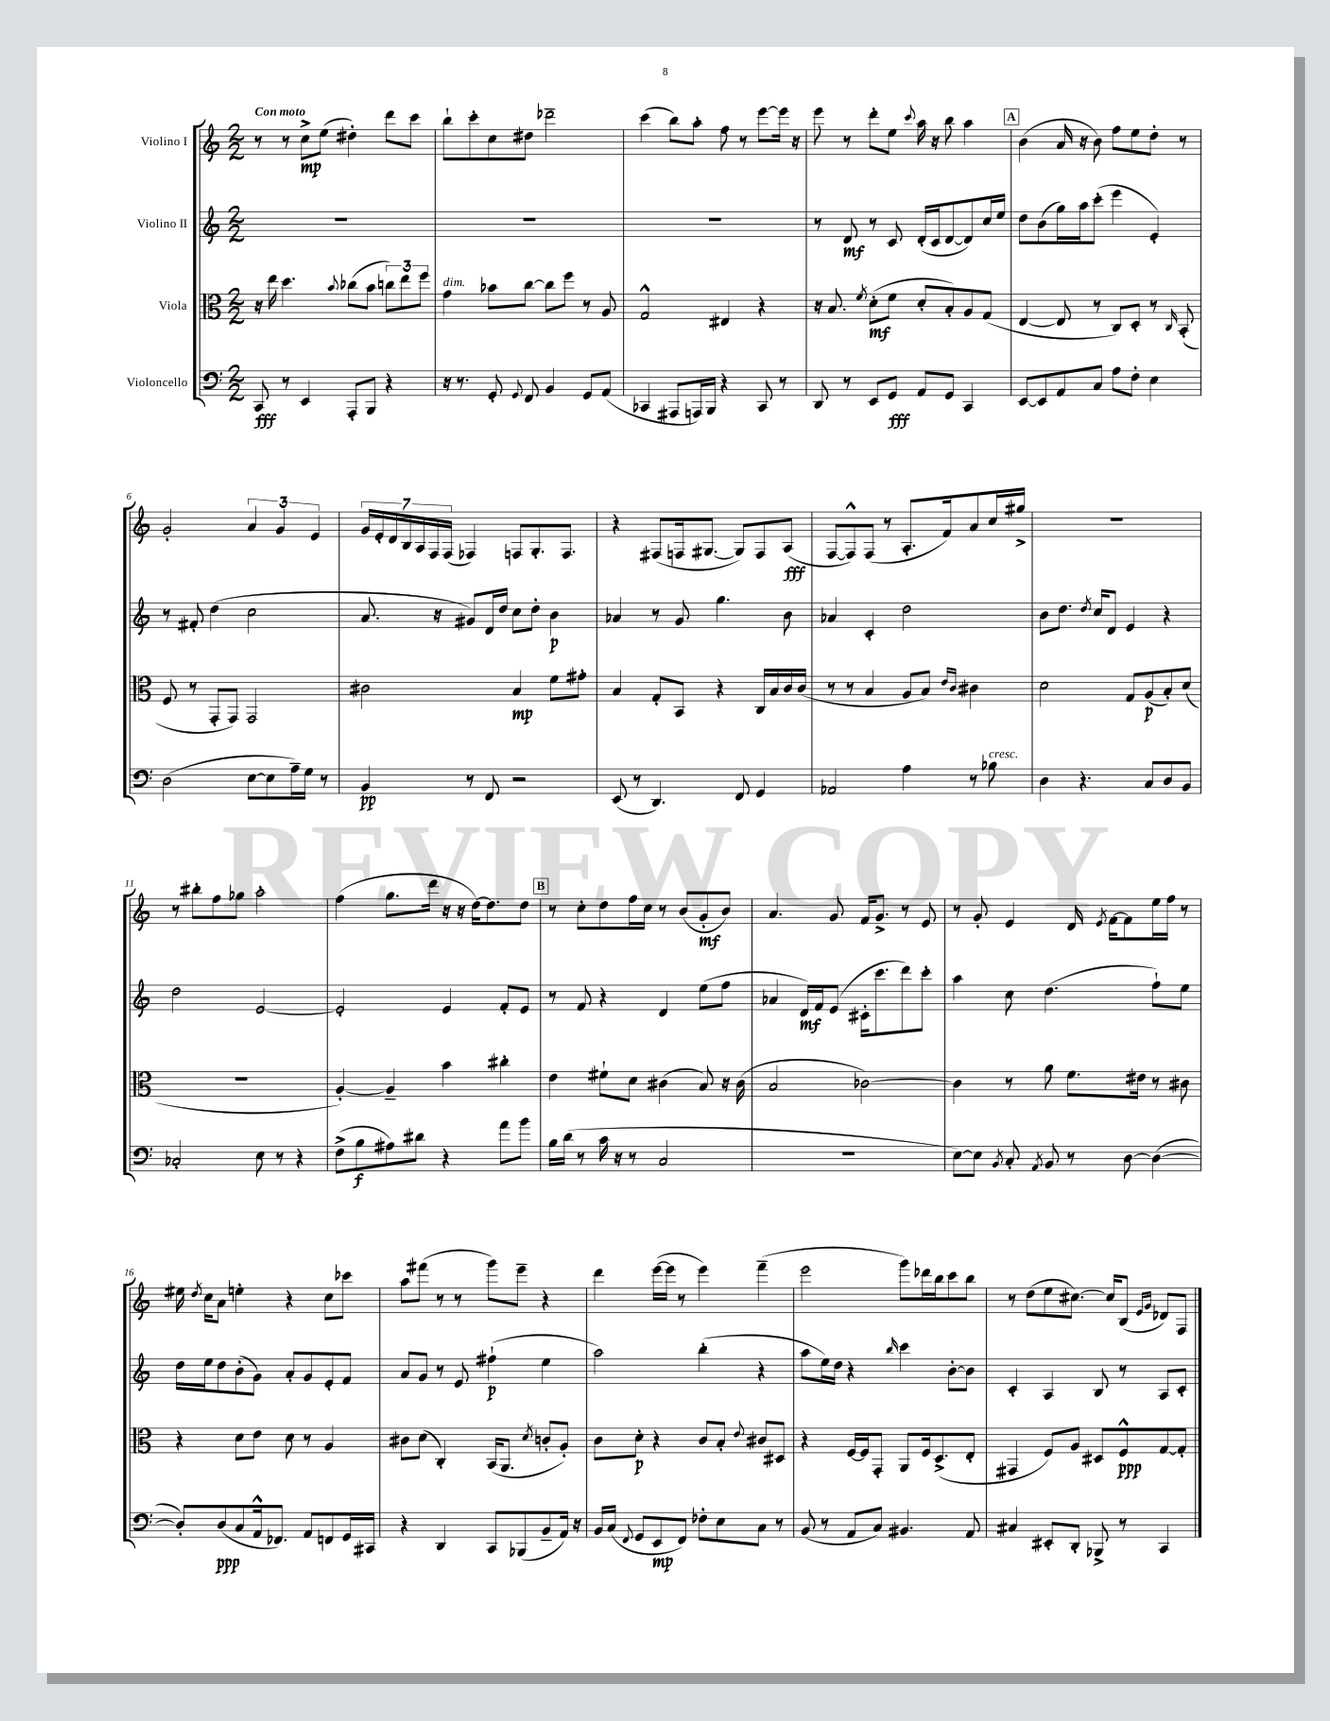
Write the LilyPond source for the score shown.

<<
\new StaffGroup <<
\new Staff = "s0" \with { instrumentName = "Violino I" } {
    \clef treble \key c \major \numericTimeSignature \time 2/2 \tempo "Con moto"
    \autoBeamOff r8 r8 c''8[->\mp e''8]( dis''4-.) d'''8[ c'''8] |
    b''8[-! c'''8-. c''8 dis''8] des'''2-- |
    c'''4( b''8[) a''8]-. f''8 r8 e'''8[~ e'''16] r16 |
    e'''8 r8 d'''8[-. e''8] \appoggiatura { c'''8 } a''16 r16 b''8 a''4 |
    \mark \markup { \box "A" } b'4( a'16 r16 b'8) f''8[ e''8 d''8]-. r8 |
    g'2-. \tuplet 3/2 { a'4 g'4 e'4 } |
    \tuplet 7/4 { g'16[ e'16-. d'16 b16 a16 f16 f16]( } fes4) f8[ g8.-. f8.] |
    r4 fis8[( f16 gis8.]~ gis8[) f8 a8]\fff( |
    f8[~ f8-^) f8]( r8 a8.[-. f'16) a'8 c''16 gis''16]-> |
    R1 |
    r8 bis''8[-. f''8 ges''8] a''2-. |
    f''4( g''8.[ d'''16] r16 r16 d''16[~) d''8. d''8] |
    \mark \markup { \box "B" } r8 c''8[-. d''8 f''16 c''16] r8 b'8[( g'8-.\mf b'8]) |
    a'4. g'8 f'16[ g'8.]-> r8 e'8 |
    r8 g'8-. e'4 d'16 \acciaccatura { e'8 } f'16[~ f'8 e''16 f''16] r8 |
    eis''16 \acciaccatura { d''8 } c''16[ a'8] e''4-. r4 c''8[ ces'''8] |
    a''8[ fis'''8]( r8 r8 g'''8[) e'''8]-- r4 |
    d'''4 e'''16[~( e'''16] r8 e'''4) f'''4--( |
    e'''2 g'''8[) des'''16 b''16 c'''8 b''8] |
    r8 d''8[( e''8 cis''8.]~) cis''16[ b8]( \grace { e'16[ g'16] } des'8[) f8] \bar "|." |
}
\new Staff = "s1" \with { instrumentName = "Violino II" } {
    \clef treble \key c \major \numericTimeSignature \time 2/2
    \autoBeamOff R1 |
    R1 |
    R1 |
    r8 d'8\mf r8 c'8 d'16[-.( c'16 d'8~ d'8) c''16 e''16] |
    \mark \markup { \box "A" } d''8[ b'8( g''16) a''16 c'''8]-.( e'''4 e'4-.) |
    r8 fis'8-. d''4( c''2 |
    a'8. r16 gis'8[) d'16 d''16] c''8[ d''8]-. b'4\p |
    aes'4 r8 g'8 g''4. b'8 |
    aes'4 c'4-. d''2 |
    b'8[ d''8.] \acciaccatura { d''8 } c''16[ d'8] e'4 r4 |
    d''2 e'2~ |
    e'2-. e'4 f'8[-. e'8] |
    \mark \markup { \box "B" } r8 f'8 r4 d'4 e''8[( f''8] |
    aes'4 d'16[\mf) f'16 e'8]( cis'16[-. c'''8. d'''8) c'''8]-. |
    a''4 c''8 d''4.( f''8[-!) e''8] |
    d''16[ e''16 d''8 b'8-.( g'8]) a'8[-. g'8 e'8-. f'8] |
    a'8[ g'8] r8 e'8 fis''4-!\p( e''4 |
    a''2) b''4-.( r4 |
    a''8[ e''16) d''16] r4 \grace { b''16 } c'''4 b'8[~-. b'8] |
    c'4-. a4 b8 r8 a8[ c'8]-. \bar "|." |
}
\new Staff = "s2" \with { instrumentName = "Viola" } {
    \clef alto \key c \major \numericTimeSignature \time 2/2
    \autoBeamOff r16 e''16 d''4. \appoggiatura { b'8 } ces''8[( b'8] \tuplet 3/2 { c''8[) e''8 f''8] } |
    g'4^\markup { \italic "dim." } bes'8[ c''8]~ c''8[ f''8] r8 a8 |
    g2-^ eis4 r4 |
    r16 b8. \acciaccatura { f'8 } d'8[-.\mf( f'8] d'8[-. b8-.) a8 g8]( |
    \mark \markup { \box "A" } e4~ e8 r8 c8[) d8]-. r8 \grace { c16 } b,8-.( |
    f8 r8 g,8[-. g,8]) g,2 |
    cis'2 b4\mp f'8[ gis'8]-. |
    b4 g8[-. b,8] r4 c16[ b16 c'16 c'16]( |
    r8 r8 b4 a8[ b8]) \grace { e'16[ c'16] } cis'4 |
    d'2 g8[ a8\p( b8-.) d'8]( |
    R1 |
    a4~-.) a4-- b'4 cis''4-. |
    \mark \markup { \box "B" } e'4 fis'8[-! d'8] cis'4( b8) r16 cis'16( |
    b2 ces'2~) |
    ces'4 r8 a'8 f'8.[ eis'16] r8 cis'8 |
    r4 d'8[ e'8] d'8 r8 a4 |
    cis'8[ d'8]( c4-.) b,16[( a,8.] \acciaccatura { d'8 } c'8[-. a8]-.) |
    c'8[ d'8]-.\p r4 c'8[ b8]-. \appoggiatura { e'8 } cis'8[ dis8] |
    r4 f16[~ f16 g,8]-. a,8[ f16 d8.->( e8]-. |
    gis,4 f8[) a8] dis8[ f8-^\ppp g8~ g8]-. \bar "|." |
}
\new Staff = "s3" \with { instrumentName = "Violoncello" } {
    \clef bass \key c \major \numericTimeSignature \time 2/2
    \autoBeamOff c,8\fff r8 e,4 a,,8[-. b,,8] r4 |
    r16 r8. g,8-. \appoggiatura { g,8 } f,8 b,4 g,8[ a,8]( |
    ces,4 ais,,8[ a,,16) b,,16] r4 ces,8 r8 |
    d,8 r8 e,8[ g,8]\fff a,8[ g,8] c,4 |
    \mark \markup { \box "A" } e,8[~ e,8 a,8 c8] a8[ f8]-. e4 |
    d2( e8[~ e8 a16--) g16] r8 |
    b,4\pp r8 f,8 r2 |
    e,8( r8 d,4.) f,8 g,4 |
    aes,2 a4 r8 bes8^\markup { \italic "cresc." } |
    d4 r4. c8[ d8 b,8] |
    ces2-. e8 r8 r4 |
    f8[->( b8\f ais8) dis'8] r4 a'8[ b'8] |
    \mark \markup { \box "B" } b16[ d'16]( r8 c'16 r16 r8 c2 |
    R1 |
    e8[~) e8] \acciaccatura { b,8 } c8-. \acciaccatura { a,8 } b,8 r8 d8~ d4~( |
    d8[-.) d8\ppp( c8 a,16-^ fes,8.]) a,8[ f,8 g,16 cis,16] |
    r4 d,4 c,8[ bes,,8( b,8-- a,16]) r16 |
    b,16[ c16]( \appoggiatura { f,8 } g,8[ e,8\mp f,8]) fes8[-. e8 c8] r8 |
    b,8( r8 a,8[ c8]) bis,4. a,8 |
    cis4 eis,8[-. d,8]-. bes,,8-> r8 c,4 \bar "|." |
}
>>
>>
